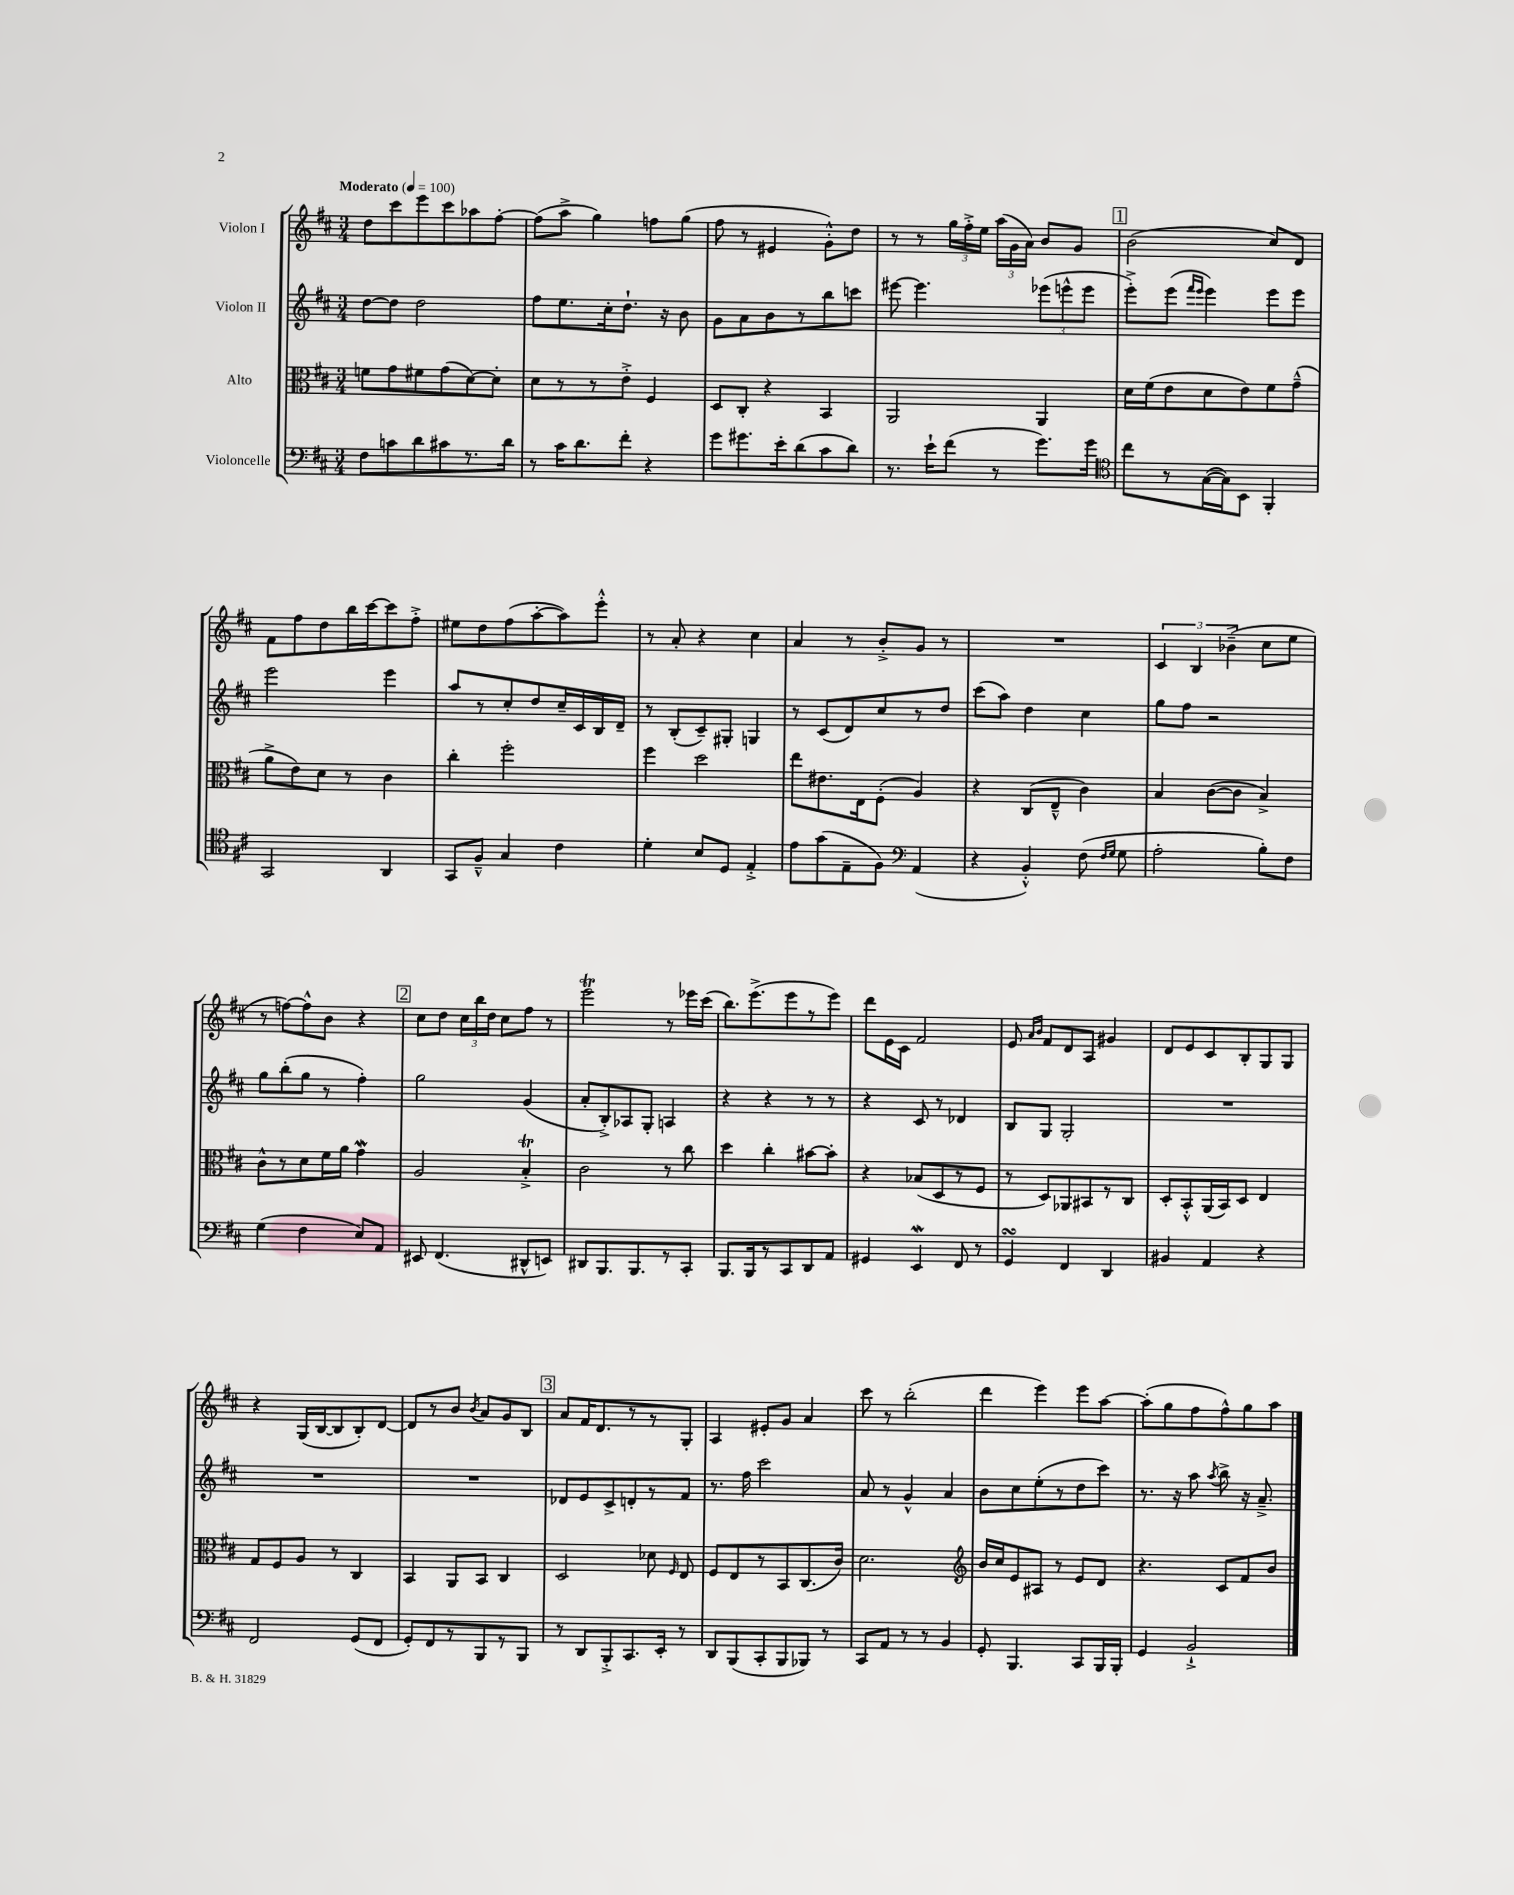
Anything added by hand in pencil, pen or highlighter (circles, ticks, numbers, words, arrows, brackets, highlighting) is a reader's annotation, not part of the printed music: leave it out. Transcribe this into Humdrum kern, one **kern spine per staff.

**kern	**kern	**kern	**kern
*staff4	*staff3	*staff2	*staff1
*clefF4	*clefC3	*clefG2	*clefG2
*k[f#c#]	*k[f#c#]	*k[f#c#]	*k[f#c#]
*M3/4	*M3/4	*M3/4	*M3/4
*MM100	*MM100	*MM100	*MM100
8F#	8f	[8dd	8dd
8c	8g	8dd]	8ccc#
8d	8f#	2dd	8eee
8c#	(8g	.	8ccc#
8.r	[8d)	.	8aa-
.	8d']	.	[8ff#'
16d	.	.	.
=	=	=	=
8r	8d	8ff#	(8ff#]
16c#	8r	8.ee	8aa^
8.d	.	.	.
.	8r	.	4gg)
.	.	16cc#'	.
8f#'	8e'^	8.dd`	.
4r	4F#	.	8ff
.	.	16r	.
.	.	8b	(8gg
=	=	=	=
8g	8D	8g	8ff#
8.g#	8C#'	8a	8r
.	4r	8b	4e#
16e'	.	.	.
(8d	.	8r	.
8c#	4BB	8bb	8g'^^)
8d)	.	8ccc	8dd
=	=	=	=
8.r	2AA	[8eee#	8r
.	.	4.eee#]	8r
16e`	.	.	.
(8f#	.	.	24gg
.	.	.	24ff#'^
.	.	.	24ee
8r	.	.	(24aa
.	.	.	24g
.	.	.	24a)
8.g)	4AA	(12eee-	8b
.	.	12eee^^	.
.	.	.	8g
.	.	12eee	.
16g	.	.	.
=	=	=	=
*clefC4	*	*	*
8cc#	16d	8eee'^)	(2b
.	(16f#	.	.
8r	8e	(8eee	.
.	.	16qqfff#	.
.	.	16qqeee	.
([16G	8d	4eee)	.
16G])	.	.	.
8BB	8e)	.	.
4FF#'	8f#	8eee	8cc#)
.	(8g~^^	8eee	8d
=	=	=	=
2GG	8a^	2eee	8f#
.	8e)	.	8ff#
.	8d	.	8dd
.	8r	.	16bb
.	.	.	[16ccc#
4AA	4c#	4eee	8ccc#]
.	.	.	8ff#'^
=	=	=	=
8GG	4cc#'	8aa	8ee#
8F#~^^	.	8r	8dd
4G	2ff#'	8cc#'	(8ff#
.	.	8dd	[8aa'
4c#	.	16cc#~	8aa])
.	.	16c#	.
.	.	16B	8eee'^^
.	.	16d~	.
=	=	=	=
4d'	4ff#	8r	8r
.	.	(8B'	8a'
8B	2dd	8c#~)	4r
8D	.	8G#'	.
4E'^	.	4G	4cc#
=	=	=	=
8e	8ee	8r	4a
(8g	8.e#	(8c#	.
8E~	.	8d)	8r
.	16E	.	.
8F#)	(8F#'	8cc#	8b'^
*clefF4	*	*	*
(4AA	4A)	8r	8g
.	.	8dd	8r
=	=	=	=
4r	4r	(8ccc#	2.r
.	.	8aa)	.
4BB'^^)	(8C#	4dd	.
.	8E~^^	.	.
(8F#	4c#)	4cc#	.
16qqF#	.	.	.
16qqG	.	.	.
8G	.	.	.
=	=	=	=
2A'	4B	8gg	6c#
.	.	8ff#	.
.	.	.	6B
.	([8c#	2r	.
.	.	.	(6b-~^
.	8c#]	.	.
8B')	4B^)	.	8cc#
8F#	.	.	8ee
=	=	=	=
(4G	8c#^^	8gg	8r
.	8r	(8bb'	[8ff)
4F#	8d	8gg	8ff^^]
.	16f#	8r	8b
.	16a	.	.
8E)	4g	4ff#')	4r
8AA	.	.	.
=	=	=	=
8EE#	2A	2gg	8cc#
(4.FF#	.	.	8dd
.	.	.	24cc#
.	.	.	24bb
.	.	.	24dd
.	.	.	8cc#
8DD#^^	4B'^	(4g	8ff#
8EE)	.	.	8r
=	=	=	=
8DD#	2c#	8a'	2eee
8.BBB	.	8B'^)	.
.	.	8A-	.
8.BBB	.	.	.
.	.	8G'	.
8r	8r	4A	8r
8CC#'	8cc#	.	16eee-
.	.	.	(16ccc#
=	=	=	=
8.BBB	4dd	4r	8.bb)
16BBB	.	.	(8.eee^
8r	4cc#'	4r	.
8CC#	.	.	8eee
8DD	[8b#	8r	8r
8AA	8b#']	8r	8eee)
=	=	=	=
4GG#	4r	4r	8ddd
.	.	.	16e
.	.	.	16c#
4EE	(8B-	8c#	2f#
.	8D	8r	.
8FF#	8r	4d-	.
8r	8F#	.	.
=	=	=	=
4GG	8r	8B	8e
.	.	.	16qqa
.	.	.	16qqb
.	8D)	8G	8f#
4FF#	8AA-	2G'	8d
.	8BB#	.	8A
4DD	8r	.	4g#
.	8C#	.	.
=	=	=	=
4BB#	8D'	2.r	8d
.	8BB'^^	.	8e
4AA	(16AA	.	8c#
.	16BB)	.	.
.	8D	.	8B'
4r	4E	.	8G
.	.	.	8G
=	=	=	=
2FF#	8G	2.r	4r
.	8F#	.	.
.	8A	.	(16G
.	.	.	[16B
.	8r	.	8B]
(8GG	4C#	.	8B')
8FF#	.	.	[8d
=	=	=	=
8GG')	4BB	2.r	8d]
8FF#	.	.	8r
8r	8AA	.	8b
.	.	.	8qb
8BBB	8BB	.	8a
8r	4C#	.	8g
8BBB	.	.	8B
=	=	=	=
8r	2D	8d-	8a
8DD	.	8e	16f#
.	.	.	8.d
8BBB'^	.	8c#^	.
8.CC#	.	8d'	8r
.	8d-	8r	8r
16EE'	.	.	.
.	16qqF#	.	.
8r	8E	8f#	8G'
=	=	=	=
8DD	8F#	8.r	4A
(8BBB	8E	.	.
.	.	16ff#	.
8CC#'	8r	2ccc#	8e#'
8BBB	8BB	.	8g
8BBB-)	(8.C#	.	4a
8r	.	.	.
.	16c#)	.	.
=	=	=	=
8CC#	2.d	8a	8ccc#
8AA	.	8r	8r
8r	.	4g^^	(2bb'
8r	.	.	.
4BB	.	4a	.
=	=	=	=
*	*clefG2	*	*
8GG'	16b	8b	4ddd
.	16cc#	.	.
4.BBB	8e	8cc#	.
.	8A#	(8ee'	4eee)
.	8r	8r	.
8CC#	8e	8dd	8eee
16BBB	8d	8ccc#)	[8aa
16BBB'	.	.	.
=	=	=	=
4GG	4.r	8.r	(8aa']
.	.	.	8gg
.	.	16r	.
2BB`^	.	8aa	8ff#
.	.	8qaa	.
.	8c#	8bb^	8ff#^^)
.	8f#	16r	8gg
.	.	8.a~^	.
.	8b	.	8aa
==	==	==	==
*-	*-	*-	*-
